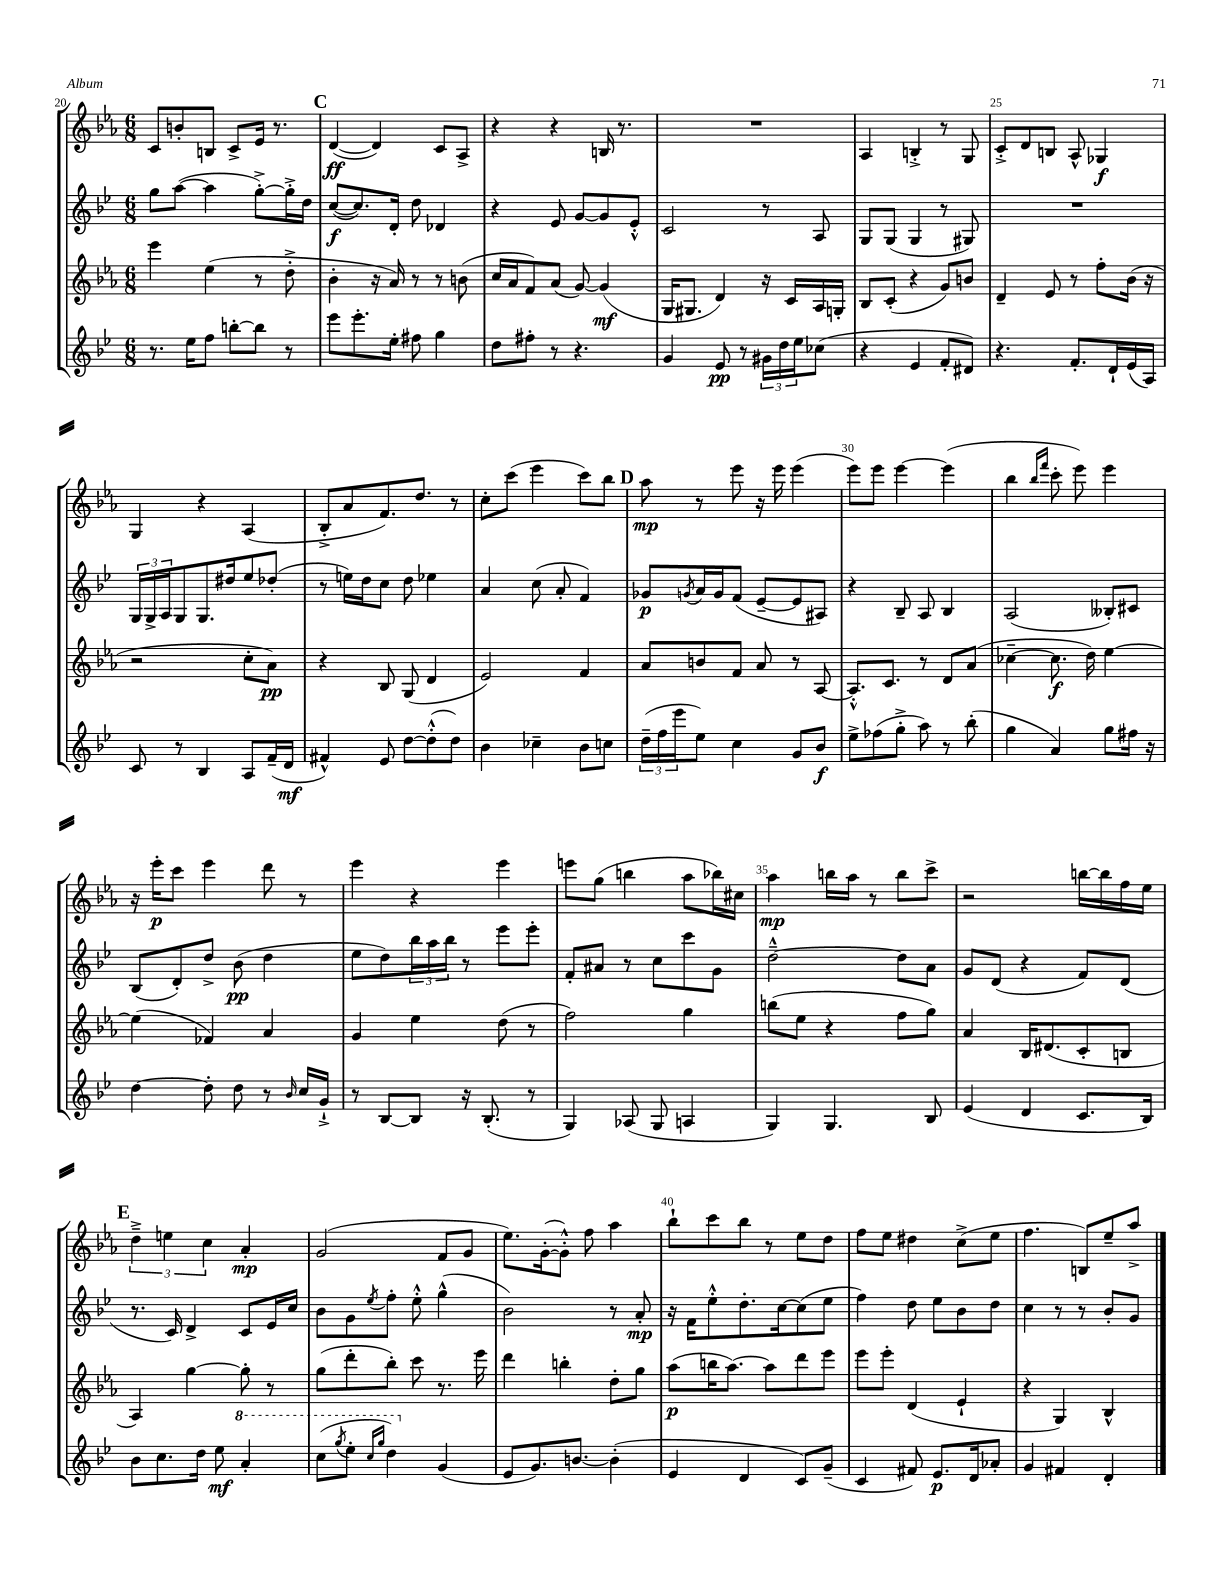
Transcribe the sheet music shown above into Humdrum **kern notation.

**kern	**kern	**kern	**kern
*staff4	*staff3	*staff2	*staff1
*clefG2	*clefG2	*clefG2	*clefG2
*k[b-e-]	*k[b-e-a-]	*k[b-e-]	*k[b-e-a-]
*M6/8	*M6/8	*M6/8	*M6/8
8.r	4eee-	8gg	8c
.	.	([8aa	8b'
16ee-	.	.	.
8ff	(4ee-	4aa]	8B
[8bb'	.	.	8c^
8bb]	8r	[8gg'^)	16e-
.	.	.	8.r
8r	8dd'^	16gg'^]	.
.	.	16dd	.
=	=	=	=
8eee-	4b-'	([8cc	([4d
8.eee-'	.	8.cc])	.
.	16r	.	4d])
16ee-'	16a-)	16d'	.
8ff#	8r	8dd	.
4gg	8r	4d-	8c
.	(8b	.	8A-^
=	=	=	=
8dd	16cc	4r	4r
.	16a-	.	.
8ff#'	8f)	.	.
8r	(8a-	8e-	4r
4.r	[8g)	[8g	.
.	(4g]	8g]	16B
.	.	.	8.r
.	.	8e-'^^	.
=	=	=	=
4g	16G	2c	2.r
.	8.G#	.	.
8e-	4d)	.	.
8r	.	.	.
24g#	16r	8r	.
24dd	.	.	.
.	16c	.	.
24ee-	.	.	.
(8cc-	16A-	8A	.
.	16G'	.	.
=	=	=	=
4r	8B-	8G	4A-
.	(8c'	(8G	.
4e-	4r	4G	4B'^
8f'	8g)	8r	8r
8d#)	8b	8G#)	8G
=	=	=	=
4.r	4d~	2.r	8c'^
.	.	.	8d
.	8e-	.	8B
8.f'	8r	.	8A-^^
.	8ff'	.	4G-
16d`	.	.	.
(16e-	(16b-	.	.
16A)	16r	.	.
=	=	=	=
8c	2r	24G	4G
.	.	24G^	.
.	.	24A	.
8r	.	8G	.
4B-	.	8.G	4r
.	.	16dd#	.
8A	8cc'	8ee-	(4A-
(16f~	8a-)	(8dd-'	.
16d	.	.	.
=	=	=	=
4f#^^)	4r	8r	8B-'^
.	.	16ee)	8a-
.	.	16dd	.
8e-	8B-	8cc	8.f)
[8dd	(8G	8dd	.
.	.	.	8.dd
(8dd'^^]	4d	4ee-	.
8dd)	.	.	8r
=	=	=	=
4b-	2e-)	4a	8cc'
.	.	.	(8ccc
4cc-~	.	(8cc	4eee-
.	.	8a'	.
8b-	4f	4f)	8ccc)
8cc	.	.	8bb-
=	=	=	=
(24dd~	8a-	8g-	8aa-
24ff	.	.	.
24eee-	.	.	.
.	.	8qg	.
8ee-)	8b	16a	8r
.	.	16g	.
4cc	8f	(8f	8eee-
.	8a-	[8e-~	16r
.	.	.	16eee-
8g	8r	8e-]	(4eee-
8b-	[8A-	8A#)	.
=	=	=	=
8ee-^	8.A-'^^]	4r	8eee-)
(8ff-	.	.	8eee-
.	8.c	.	.
8gg'^	.	8B-~	[4eee-
8aa)	8r	8A	.
8r	8d	4B-	(4eee-]
(8bb-'	(8a-	.	.
=	=	=	=
4gg	[4cc-~	(2A	4bb-
.	.	.	16qqbb-
.	.	.	16qqfff
4a)	8.cc-]	.	8ccc'
.	.	.	8eee-)
.	16dd)	.	.
8gg	[4ee-	8B--')	4eee-
16ff#	.	8c#	.
16r	.	.	.
=	=	=	=
[4dd	(4ee-]	(8B-	16r
.	.	.	16eee-'
.	.	8d')	8ccc
8dd']	4f-)	8dd^	4eee-
8dd	.	(8b-	.
8r	4a-	4dd	8ddd
16qqb-	.	.	.
16cc	.	.	8r
16g`^	.	.	.
=	=	=	=
8r	4g	8ee-	4eee-
[8B-	.	8dd)	.
8B-]	4ee-	24bb-	4r
.	.	24aa	.
.	.	24bb-	.
16r	.	8r	.
(8.B-'	.	.	.
.	(8dd	8eee-	4eee-
8r	8r	8eee-'	.
=	=	=	=
4G)	2ff)	8f'	8eee
.	.	8a#	(8gg
(8A-	.	8r	4bb
8G	.	8cc	.
4A	4gg	8ccc	8aa-
.	.	8g	16bb-)
.	.	.	16cc#
=	=	=	=
4G)	(8bb	[2dd~^^	4aa-
.	8ee-	.	.
4.G	4r	.	16bb
.	.	.	16aa-
.	.	.	8r
.	8ff	8dd]	8bb
8B-	8gg)	8a	8ccc^
=	=	=	=
(4e-	4a-	8g	2r
.	.	(8d	.
4d	16B-	4r	.
.	(8.d#	.	.
8.c	8c'	8f)	[16bb
.	.	.	16bb]
.	8B	(8d	16ff
16B-)	.	.	16ee-
=	=	=	=
8b-	4A-)	8.r	6dd~^
8.cc	.	.	.
.	.	.	6ee
.	.	16c)	.
.	[4gg	4d^	.
16dd	.	.	.
.	.	.	6cc
8ee-	.	.	.
4aa'	8gg']	8c	4a-'
.	8r	16e-	.
.	.	16cc	.
=	=	=	=
(8ccc	(8gg	8b-	(2g
8qggg	.	.	.
8eee-'	8ddd'	8g	.
16qqccc	.	.	.
16qqggg	.	8qee-	.
4ddd)	8bb-')	8ff'	.
.	8ccc	8ee-'^^	.
(4g	8.r	(4gg^^	8f
.	.	.	8g
.	16eee-	.	.
=	=	=	=
8e-	4ddd	2b-)	8.ee-)
8.g)	.	.	.
.	.	.	([16g'
.	4bb'	.	8g'^^])
[8.b	.	.	.
.	.	.	8ff
(4b']	8dd'	8r	4aa-
.	8gg	8a'	.
=	=	=	=
4e-	(8aa-	16r	8bb-`
.	.	16f	.
.	16bb	8ee-'^^	8ccc
.	[8.aa-)	.	.
4d	.	8.dd'	8bb-
.	8aa-]	.	8r
.	.	[16cc	.
8c)	8ddd	(8cc]	8ee-
(8g~	8eee-	8ee-	8dd
=	=	=	=
4c	8eee-	4ff)	8ff
.	8eee-'	.	8ee-
8f#)	(4d	8dd	4dd#
8.e-	.	8ee-	.
.	4e-`	8b-	(8cc^
16d	.	.	.
8a-'	.	8dd	8ee-
=	=	=	=
4g	4r	4cc	4.ff
4f#	4G)	8r	.
.	.	8r	8B)
4d'	4B-^^	8b-'	8ee-~
.	.	8g	8aa-^
==	==	==	==
*-	*-	*-	*-
